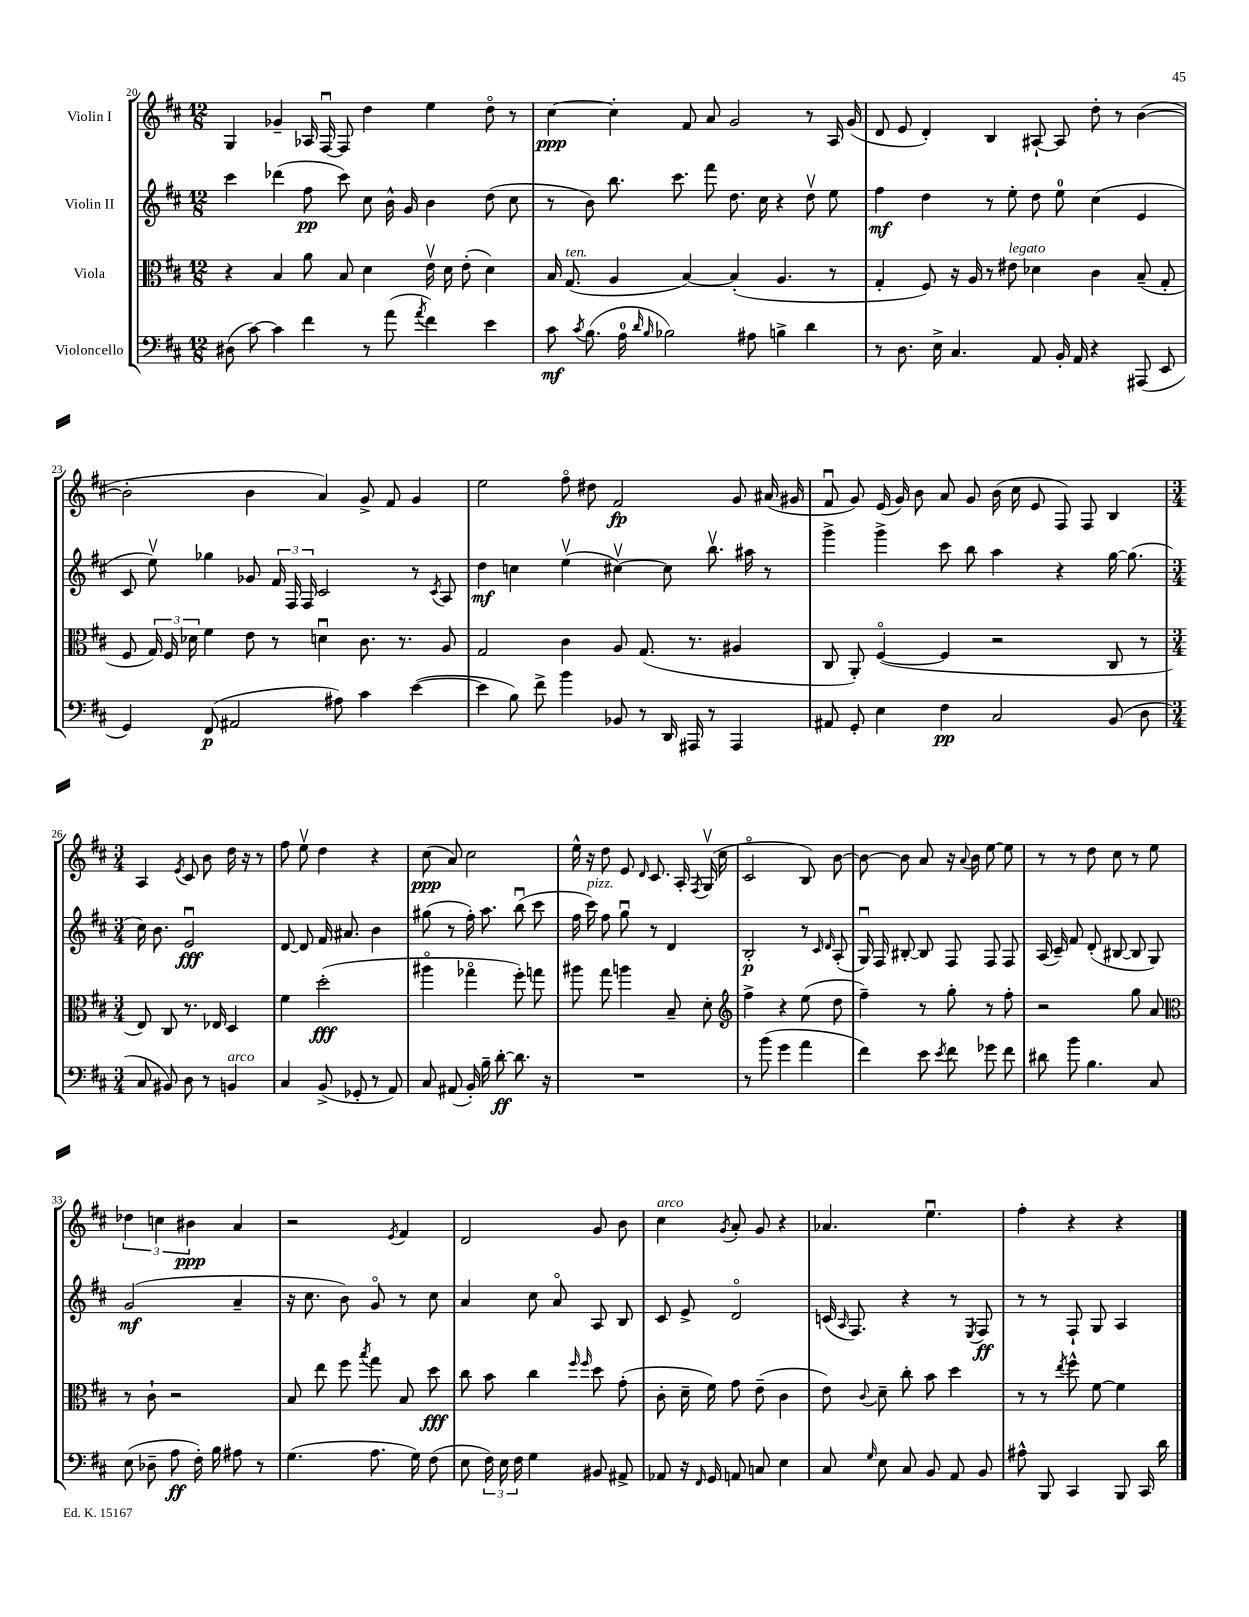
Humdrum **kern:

**kern	**dynam	**kern	**dynam	**kern	**dynam	**kern	**dynam
*part4	*part4	*part3	*part3	*part2	*part2	*part1	*part1
*staff4	*staff4	*staff3	*staff3	*staff2	*staff2	*staff1	*staff1
*I"Violoncello	*	*I"Viola	*	*I"Violin II	*	*I"Violin I	*
*clefF4	*	*clefC3	*	*clefG2	*	*clefG2	*
*k[f#c#]	*	*k[f#c#]	*	*k[f#c#]	*	*k[f#c#]	*
*M12/8	*	*M12/8	*	*M12/8	*	*M12/8	*
=20	=20	=20	=20	=20	=20	=20	=20
(8D#X\	.	4r	.	4ccc#\	.	4G/	.
[8c#\)	.	.	.	.	.	.	.
4c#\]	.	4B/	.	(4ddd-X\	.	4g-X~/	.
4f#\	.	8a\	.	8ff#\	pp	16A-X/	.
.	.	.	.	.	.	[16F#u/	.
.	.	8B/	.	8ccc#\)	.	8F#/]	.
8r	.	4d\	.	8cc#\	.	4dd\	.
(8a\	.	.	.	16b^^\	.	.	.
.	.	.	.	16g/	.	.	.
8qa/	.	.	.	.	.	.	.
4f#\)	.	16ev\	.	4b\	.	4ee\	.
.	.	16d\	.	.	.	.	.
.	.	(8e'\	.	.	.	.	.
4e\	.	4d\)	.	(8dd\	.	8dd\	.
.	.	.	.	8cc#\	.	8r	.
=21	=21	=21	=21	=21	=21	=21	=21
8c#\	mf	16B/	.	8r	.	[4cc#\	ppp
!	!	!LO:TX:a:i:t=ten.	!	!	!	!	!
.	.	(8.G/	.	.	.	.	.
8qc#/	.	.	.	.	.	.	.
(8.B\	.	.	.	8b\)	.	.	.
.	.	4A/	.	8.bb\	.	4cc#'\]	.
16A\	.	.	.	.	.	.	.
16qqd/	.	.	.	.	.	.	.
16qqB/	.	.	.	.	.	.	.
2B-X\)	.	.	.	.	.	.	.
.	.	.	.	8.ccc#\	.	.	.
.	.	[4B/)	.	.	.	8f#/	.
.	.	.	.	8fff#\	.	8a/	.
.	.	(4B'/]	.	8.dd\	.	2g/	.
8A#X\	.	.	.	.	.	.	.
.	.	.	.	16cc#\	.	.	.
4Bn^\	.	4.A/	.	4r	.	.	.
4d\	.	.	.	8ddv\	.	8r	.
.	.	8r	.	8ee\	.	16A/	.
.	.	.	.	.	.	(16g/	.
=22	=22	=22	=22	=22	=22	=22	=22
8r	.	4G'/	.	4ff#\	mf	8d/	.
8.D\	.	.	.	.	.	8e/	.
.	.	8F#/)	.	4dd\	.	4d'/)	.
16E^\	.	.	.	.	.	.	.
4.C#/	.	16r	.	.	.	.	.
.	.	16A/	.	.	.	.	.
.	.	8r	.	8r	.	4B/	.
!	!	!LO:TX:a:i:t=legato	!	!	!	!	!
.	.	8e#X\	.	8ee'\	.	.	.
8AA/	.	4d-X\	.	8dd\	.	[8A#X`/	.
16BB'/	.	.	.	8ee\	.	8A#/]	.
16AA/	.	.	.	.	.	.	.
4r	.	4c#\	.	(4cc#\	.	8dd'\	.
.	.	.	.	.	.	8r	.
(8AAA#X/	.	(8B~/	.	4e/	.	([4b\	.
8EE/	.	8G'/	.	.	.	.	.
!!LO:LB:g=z
=23	=23	=23	=23	=23	=23	=23	=23
4GG/)	.	8F#/	.	8c#/	.	2b'\]	.
.	.	24G/)	.	8eev\)	.	.	.
.	.	24F#/	.	.	.	.	.
.	.	24d-X\	.	.	.	.	.
(8FF#/	p	4f#\	.	4gg-X\	.	.	.
2AA#X/	.	.	.	.	.	.	.
.	.	8e\	.	8g-X/	.	4b\	.
.	.	8r	.	24f#/	.	.	.
.	.	.	.	24F#/	.	.	.
.	.	.	.	24F#/	.	.	.
.	.	4dnu\	.	2c#/	.	4a/)	.
8A#X\)	.	.	.	.	.	.	.
4c#\	.	8.c#\	.	.	.	8g^/	.
.	.	.	.	.	.	8f#/	.
.	.	8.r	.	.	.	.	.
([4e\	.	.	.	8r	.	4g/	.
.	.	.	.	8qc#/	.	.	.
.	.	8A/	.	8A/	.	.	.
=24	=24	=24	=24	=24	=24	=24	=24
4e\]	.	2G/	.	4dd\	mf	2ee\	.
8B\)	.	.	.	4ccn\	.	.	.
8f#^\	.	.	.	.	.	.	.
4b\	.	4c#\	.	(4eev\	.	8ff#\	.
.	.	.	.	.	.	8dd#X\	.
8BB-X/	.	8A/	.	[4cc#Xv\)	.	2f#/	fp
8r	.	(8.G/	.	.	.	.	.
16DD/	.	.	.	8cc#\]	.	.	.
16AAA#X/	.	8.r	.	.	.	.	.
8r	.	.	.	8.bbv\	.	.	.
4AAA#/	.	4A#X/	.	.	.	8g/	.
.	.	.	.	16aa#X\	.	.	.
.	.	.	.	8r	.	(16a#X/	.
.	.	.	.	.	.	16g#X/	.
=25	=25	=25	=25	=25	=25	=25	=25
8AA#X/	.	8C#/	.	4ggg^\	.	8f#u/	.
8GG'/	.	8AA'/)	.	.	.	8g/)	.
4E\	.	([4F#/	.	4ggg^\	.	(16e/	.
.	.	.	.	.	.	16g/)	.
.	.	.	.	.	.	8b\	.
4F#\	pp	4F#/]	.	8ccc#\	.	8a/	.
.	.	.	.	8bb\	.	8g/	.
2C#/	.	2r	.	4aa\	.	(16b\	.
.	.	.	.	.	.	16cc#\	.
.	.	.	.	.	.	8e/	.
.	.	.	.	4r	.	8F#/)	.
.	.	.	.	.	.	8F#/	.
(8BB/	.	8C#/	.	[16gg\	.	4B/	.
.	.	.	.	(8.gg\]	.	.	.
8D\	.	8r	.	.	.	.	.
!!LO:LB:g=z
=26	=26	=26	=26	=26	=26	=26	=26
*M3/4	*	*M3/4	*	*M3/4	*	*M3/4	*
8C#/	.	8E/)	.	16cc#\)	.	4A/	.
.	.	.	.	8.b\	.	.	.
8BB#X/)	.	8C#/	.	.	.	.	.
.	.	.	.	.	.	8qe/	.
8D\	.	8.r	.	2eu/	fff	8c#/	.
8r	.	.	.	.	.	8b\	.
.	.	16E-X/	.	.	.	.	.
!LO:TX:a:i:t=arco	!	!	!	!	!	!	!
4BBn/	.	4D/	.	.	.	16dd\	.
.	.	.	.	.	.	16r	.
.	.	.	.	.	.	8r	.
=27	=27	=27	=27	=27	=27	=27	=27
4C#/	.	4f#\	.	[8d/	.	8ff#\	.
.	.	.	.	8d/]	.	8eev\	.
(8BB^/	.	(2dd'\	fff	16f#/	.	4dd\	.
.	.	.	.	8.a#X/	.	.	.
8GG-X'/	.	.	.	.	.	.	.
8r	.	.	.	4b\	.	4r	.
8AA/)	.	.	.	.	.	.	.
=28	=28	=28	=28	=28	=28	=28	=28
8C#/	.	4aa#X\	.	(8gg#X\	.	(8cc#\	ppp
(8AA#X/	.	.	.	8r	.	8a/)	.
16BB'/)	.	4gg-X\	.	16ff#'\)	.	2cc#\	.
16B~\	.	.	.	8.aa\	.	.	.
[8d'\	ff	.	.	.	.	.	.
8.d\]	.	8ff#'\)	.	(8bbu\	.	.	.
.	.	8ggn\	.	8ccc#\	.	.	.
16r	.	.	.	.	.	.	.
=29	=29	=29	=29	=29	=29	=29	=29
2.r	.	8aa#X\	.	16ff#\	.	16ee^^\	.
!	!	!	!	!LO:TX:a:i:t=pizz.	!	!	!
.	.	.	.	16ccc#\)	.	16r	.
.	.	8gg\	.	8ff#\	.	8dd\	.
.	.	4aan\	.	8ggu\	.	8e/	.
.	.	.	.	.	.	16qqd/	.
.	.	.	.	8r	.	8.c#/	.
.	.	8B~/	.	4d/	.	.	.
.	.	.	.	.	.	16A'/	.
.	.	.	.	.	.	8qF#/	.
.	.	8d'\	.	.	.	(16Gv/	.
.	.	.	.	.	.	16cc#\	.
=30	=30	=30	=30	=30	=30	=30	=30
*	*	*clefG2	*	*	*	*	*
8r	.	4ff#^\	.	2B'/	p	2c#/	.
(8b\	.	.	.	.	.	.	.
4g\	.	4r	.	.	.	.	.
4a\	.	(8ee\	.	8r	.	8B/)	.
.	.	.	.	16qqc#/	.	.	.
.	.	.	.	16qqd/	.	.	.
.	.	8dd\	.	(8A'/	.	[8b\	.
=31	=31	=31	=31	=31	=31	=31	=31
4f#\)	.	4ff#~\)	.	16Gu/)	.	8b\_	.
.	.	.	.	16F#/	.	.	.
.	.	.	.	[8B#X'/	.	8b\]	.
8e\	.	8r	.	8B#/]	.	8a/	.
8qe/	.	.	.	.	.	.	.
8f#\	.	8gg'\	.	8F#/	.	16r	.
.	.	.	.	.	.	8qqa/	.
.	.	.	.	.	.	16b\	.
8g-X\	.	8r	.	8F#/	.	[8ee\	.
8f#\	.	8ff#'\	.	8F#/	.	8ee\]	.
=32	=32	=32	=32	=32	=32	=32	=32
8d#X\	.	2r	.	(16A/	.	8r	.
.	.	.	.	16c#~/)	.	.	.
8b\	.	.	.	8f#/	.	8r	.
4.B\	.	.	.	(8d'/	.	8dd\	.
.	.	.	.	[8B#X/	.	8cc#\	.
.	.	8gg\	.	8B#/]	.	8r	.
8C#/	.	8a/	.	8G/)	.	8ee\	.
!!LO:LB:g=z
=33	=33	=33	=33	=33	=33	=33	=33
*	*	*clefC3	*	*	*	*	*
(8E\	.	8r	.	(2g/	mf	6dd-X\	.
8D-X~\	.	8c#`\	.	.	.	.	.
.	.	.	.	.	.	6ccn\	.
8A\	ff	2r	.	.	.	.	.
.	.	.	.	.	.	6b#X\	ppp
16F#'\)	.	.	.	.	.	.	.
16B\	.	.	.	.	.	.	.
8A#X\	.	.	.	4a~/	.	4a/	.
8r	.	.	.	.	.	.	.
=34	=34	=34	=34	=34	=34	=34	=34
(4.G\	.	8B/	.	16r	.	2r	.
.	.	.	.	8.cc#\	.	.	.
.	.	8ee\	.	.	.	.	.
.	.	8ff#\	.	8b\)	.	.	.
.	.	8qbb/	.	.	.	.	.
8.A\	.	8gg\	.	8g/	.	.	.
.	.	.	.	.	.	8qe/	.
.	.	8B/	.	8r	.	4f#/	.
16G\)	.	.	.	.	.	.	.
(8F#\	.	8dd\	fff	8cc#\	.	.	.
=35	=35	=35	=35	=35	=35	=35	=35
8E\	.	8cc#\	.	4a/	.	2d/	.
24F#\)	.	8b\	.	.	.	.	.
24E\	.	.	.	.	.	.	.
24F#\	.	.	.	.	.	.	.
4G\	.	4cc#\	.	8cc#\	.	.	.
.	.	.	.	8a/	.	.	.
.	.	16qqff#/	.	.	.	.	.
.	.	16qqff#/	.	.	.	.	.
8BB#X/	.	8dd\	.	8A/	.	8g/	.
8AA#X^/	.	(8g'\	.	8B/	.	8b\	.
=36	=36	=36	=36	=36	=36	=36	=36
!	!	!	!	!	!	!LO:TX:a:i:t=arco	!
8AA-X/	.	8c#'\	.	8c#/	.	4cc#\	.
16r	.	16d~\	.	8e^/	.	.	.
16qqFF#/	.	.	.	.	.	.	.
16GG/	.	16f#\)	.	.	.	.	.
.	.	.	.	.	.	8qg/	.
8AAn/	.	8g\	.	2d/	.	8a'/	.
8Cn/	.	(8e~\	.	.	.	8g/	.
4E\	.	4c#\	.	.	.	4r	.
=37	=37	=37	=37	=37	=37	=37	=37
8C#/	.	8e\)	.	(16cn/	.	4.a-X/	.
.	.	.	.	16qqA/	.	.	.
.	.	.	.	8.F#/)	.	.	.
16qqG/	.	8qqc#/	.	.	.	.	.
8E\	.	8d~\	.	.	.	.	.
8C#/	.	8cc#'\	.	4r	.	.	.
8BB/	.	8b\	.	.	.	4.eeu\	.
8AA/	.	4dd\	.	8r	.	.	.
.	.	.	.	8qE/	.	.	.
8BB/	.	.	.	8F#/	ff	.	.
=38	=38	=38	=38	=38	=38	=38	=38
8A#X^^\	.	8r	.	8r	.	4ff#'\	.
8BBB/	.	8r	.	8r	.	.	.
.	.	8qee/	.	.	.	.	.
4CC#/	.	8ff#^^\	.	8F#`/	.	4r	.
.	.	[8f#\	.	8G/	.	.	.
8BBB/	.	4f#\]	.	4A/	.	4r	.
16CC#/	.	.	.	.	.	.	.
16d\	.	.	.	.	.	.	.
==	==	==	==	==	==	==	==
*-	*-	*-	*-	*-	*-	*-	*-
